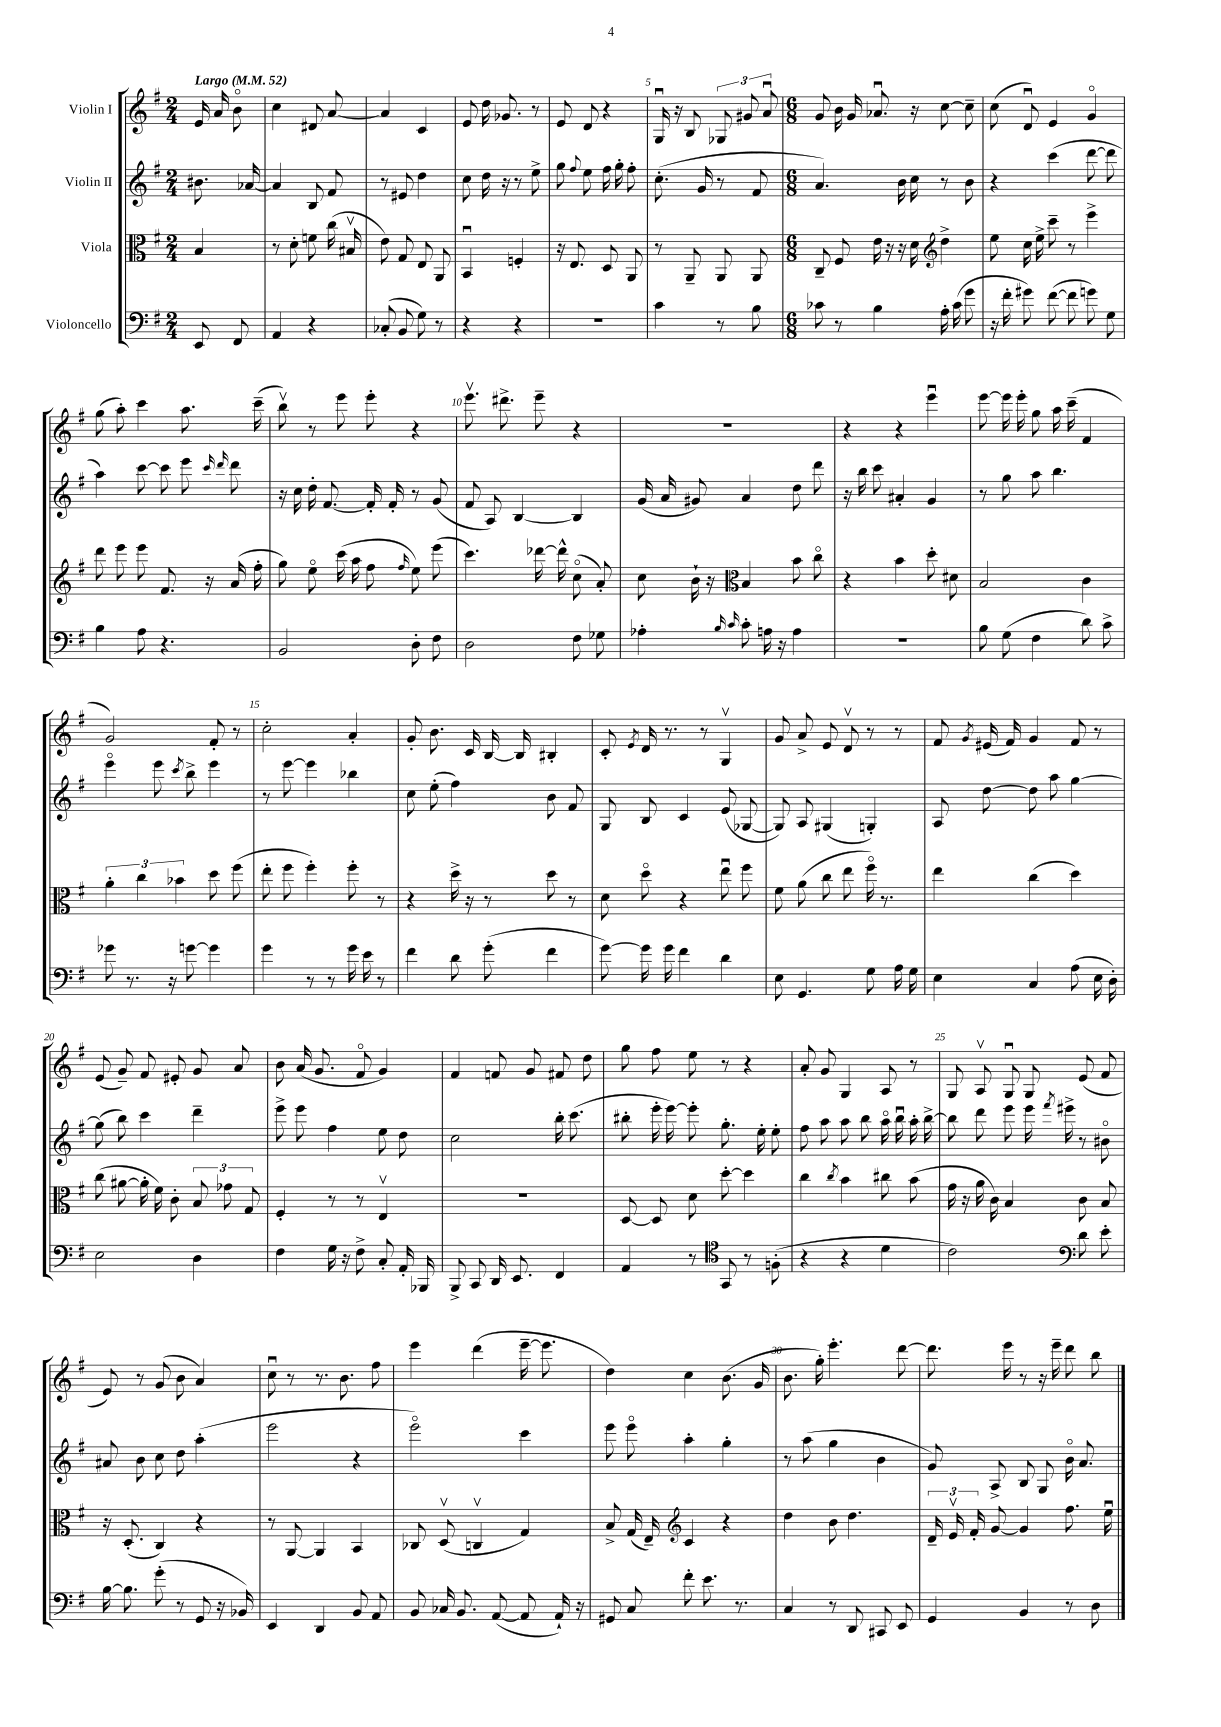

**kern	**kern	**kern	**kern
*staff4	*staff3	*staff2	*staff1
*clefF4	*clefC3	*clefG2	*clefG2
*k[f#]	*k[f#]	*k[f#]	*k[f#]
*M2/4	*M2/4	*M2/4	*M2/4
*MM52	*MM52	*MM52	*MM52
8EE	4B	8.b#	16e
.	.	.	16a
8FF#	.	.	8bo
.	.	[16a-	.
=	=	=	=
4AA	8r	4a-]	4cc
.	8d'	.	.
4r	8f	8B	8d#
.	(16cc	8f#	[8a
.	16B#v	.	.
=	=	=	=
(8C-'	8e)	8r	4a]
8BB	8G	8e#	.
8G)	8E	4dd	4c
8r	8AA	.	.
=	=	=	=
4r	4BBu	8cc	8e
.	.	16dd	16dd
.	.	16r	8.g-
4r	4F'	8r	.
.	.	8ee^	8r
=	=	=	=
2r	16r	8gg	8e
.	8.E	.	.
.	.	8qqff#	.
.	.	8ee	8d
.	8D	16ff#	4r
.	.	16gg'	.
.	8AA	8ff#'	.
=	=	=	=
4c	8r	(8.cc'	16Gu
.	.	.	16r
.	8AA~	.	8B
.	.	16g	.
8r	8AA	8r	12G-
.	.	.	12g#
8B	8AA	8f#	.
.	.	.	12au
=	=	=	=
*M6/8	*M6/8	*M6/8	*M6/8
8c-	8C~	4.a)	8g
8r	8F#	.	16b
.	.	.	16g
4B	16e	.	8.a-u
.	16r	.	.
.	16r	16b	.
.	16d	16cc	16r
*	*clefG2	*	*
16A'	4dd^	8r	[8cc
(16c-	.	.	.
8g	.	8b	8cc~]
=	=	=	=
16r	8ee	4r	(8cc
16f#'	.	.	.
8g#)	16cc	.	8du)
.	16ee^	.	.
([8f#	8ccc~	(4ccc	4e
8f#]	8r	.	.
8g)	4eee^	[8ddd	4go
8G	.	8ddd]	.
=	=	=	=
4B	8ddd	4aa)	(8gg
.	8eee	.	8aa')
8A	8eee	[8ccc	4ccc
4.r	8.f#	8ccc]	.
.	.	8eee	8.aa
.	16r	.	.
.	.	16qqccc	.
.	.	16qqddd	.
.	(16a	8ddd	.
.	16ff#'	.	(16ccc~
=	=	=	=
2BB	8gg)	16r	8bbv)
.	.	16cc	.
.	8eeo	16dd'	8r
.	.	[8.f#	.
.	(16ccc	.	8eee
.	16aa	.	.
.	8ff#	16f#']	8eee'
.	.	16f#'	.
.	16qqff#	.	.
8D'	8ee)	8r	4r
8F#	(8eee	(8g	.
=	=	=	=
2D	4.ccc)	8f#	8.eeev
.	.	8A)	.
.	.	.	8.ddd#^
.	.	[4B	.
.	[16ddd-	.	8eee~
.	16ddd-^^]	.	.
8F#	(8cco	4B]	4r
8G-	8a')	.	.
=	=	=	=
4A-'	8cc	(16g	2.r
.	.	16a	.
.	16b`	8g#)	.
.	16r	.	.
*	*clefC3	*	*
16qqB	.	.	.
16qqc	.	.	.
8c'	4B	4a	.
16A	.	.	.
16r	.	.	.
4A	8b	8dd	.
.	8cco	8ddd	.
=	=	=	=
2.r	4r	16r	4r
.	.	16bb	.
.	.	8ccc	.
.	4b	4a#'	4r
.	8dd'	4g	4eeeu
.	8d#	.	.
=	=	=	=
8B	2B	8r	[8eee
(8G	.	8gg	16eee]
.	.	.	16eee'
4F#	.	8aa	8gg
.	.	4.bb	16aa
.	.	.	(16ccc~
8d)	4c	.	4f#
8c^	.	.	.
=	=	=	=
8g-	6a'	4eeeo	2g)
8.r	.	.	.
.	6cc	.	.
.	.	8eee	.
16r	.	.	.
.	6b-	.	.
.	.	8qccc	.
[8g	.	8bb^	.
4g]	8dd	4eee	8f#'
.	(8ff#	.	8r
=	=	=	=
4g	8ee'	8r	2cc'
.	8ff#	[8eee	.
8r	4ff#')	4eee]	.
8r	.	.	.
16g	8ff#'	4bb-	4a'
16e	.	.	.
8r	8r	.	.
=	=	=	=
4f#	4r	8cc	8g'
.	.	(8ee'	8.b
8d	16dd^	4ff#)	.
.	16r	.	16c
(8g'	8r	.	[16B
.	.	.	16B]
4f#	8dd	8b	4B#'
.	8r	8f#	.
=	=	=	=
[8g)	8d	8G	8c'
.	.	.	8qe
16g]	8ddo	8B	16d
16g	.	.	8.r
4f#	4r	4c	.
.	.	.	8r
4d	8eeu	(8e	4Gv
.	8ff#	[8G-	.
=	=	=	=
8E	8f#	8G-])	8g
4.GG	(8a	8A	8a^
.	8cc	(4G#	8e
.	8ee	.	8dv
8G	16ff#o)	4G')	8r
.	8.r	.	.
16A	.	.	8r
16G	.	.	.
=	=	=	=
4E	4ee	8A	8f#
.	.	.	8qg
.	.	[8dd	(16e#
.	.	.	16f#)
4C	(4cc	8dd]	4g
.	.	8aa	.
(8A	4dd)	[4gg	8f#
16E	.	.	8r
16D')	.	.	.
=	=	=	=
2E	(8cc	(8gg]	(8e
.	[8a#	8bb)	8g~)
.	16a#']	4ccc	8f#
.	16f#)	.	.
.	8c'	.	8e#'
4D	12B	4ddd~	8g
.	12g-	.	.
.	.	.	8a
.	12G	.	.
=	=	=	=
4F#	4F#'	8eee^	8b
.	.	8eee	(16a
.	.	.	8.g
16G	8r	4ff#	.
16r	.	.	.
8F#^	8r	.	8f#o
8C'	4Ev	8ee	4g)
16AA'	.	8dd	.
16BBB-	.	.	.
=	=	=	=
8BBB^	2.r	2cc	4f#
8CC	.	.	.
16DD	.	.	8f
8.EE	.	.	.
.	.	.	8g
4FF#	.	16bb'	8f#
.	.	(8.ccc	.
.	.	.	8dd
=	=	=	=
4AA	[8D	8bb#'	8gg
.	8D]	16eee'	8ff#
.	.	[16eee)	.
8r	8d	8eee']	8ee
8GG	[8dd'	8.gg'	8r
8r	4dd]	.	4r
.	.	16ee'	.
(8F'	.	8ee'	.
=	=	=	=
*clefC4	*	*	*
4r	4cc	8ff#	8a'
.	.	8aa	8g
.	8qcc	.	.
4r	4b	8aa	4G
.	.	8bb	.
4d	8cc#	16aao	8A
.	.	16bbu	.
.	(8b	16aa'	8r
.	.	[16bb^	.
=	=	=	=
2c)	16g	8bb]	8G
.	16r	.	.
.	16a	8ddd	8Av
.	16c)	.	.
.	4B	8eee	8Gu
.	.	16eee	8G
.	.	8qfff#	.
.	.	16eee#^	.
8d	8c	8r	(8e
8e'	8B	8b#o	8f#
=	=	=	=
*clefF4	*	*	*
[16B	16r	8a#	8e)
8.B]	(8.D'	.	.
.	.	8b	8r
(8g'	4C)	8cc	(8g
8r	.	8dd	8b
8GG	4r	(4aa'	4a)
16r	.	.	.
16BB-)	.	.	.
=	=	=	=
4EE	8r	2eee	8ccu
.	[8AA	.	8r
4DD	4AA]	.	8.r
.	.	.	8.b
8BB	4BB	4r	.
8AA	.	.	8ff#
=	=	=	=
8BB	8C-	2eeeo)	4eee
16C-	(8Dv	.	.
8.BB	.	.	.
.	4Cv	.	(4ddd
([8AA	.	.	.
8AA]	4G)	4ccc	[16eee~
.	.	.	8.eee]
16AA`)	.	.	.
16r	.	.	.
=	=	=	=
8GG#	8B^	8eee	4dd)
8C	(16G	8eeeo	.
.	16E~)	.	.
*	*clefG2	*	*
8f#'	4c	4aa'	4cc
8.e	.	.	.
.	4r	4gg'	(8.b
8.r	.	.	.
.	.	.	16g
=	=	=	=
4C	4dd	8r	8.b
.	.	(8aa	.
.	.	.	16gg')
8r	8b	4gg	4.eee'
8DD	4.dd	.	.
8CC#	.	4b	.
8EE	.	.	[8ddd
=	=	=	=
4GG	24d~	8g)	8.ddd]
.	24ev	.	.
.	24f#'	.	.
.	[8g	8A^	.
.	.	.	16eee
4BB	4g]	8B	8r
.	.	8G	16r
.	.	.	16eee~
8r	8.ff#	16bo	8ddd
.	.	8.a	.
8D	.	.	8bb
.	16eeu	.	.
==	==	==	==
*-	*-	*-	*-
